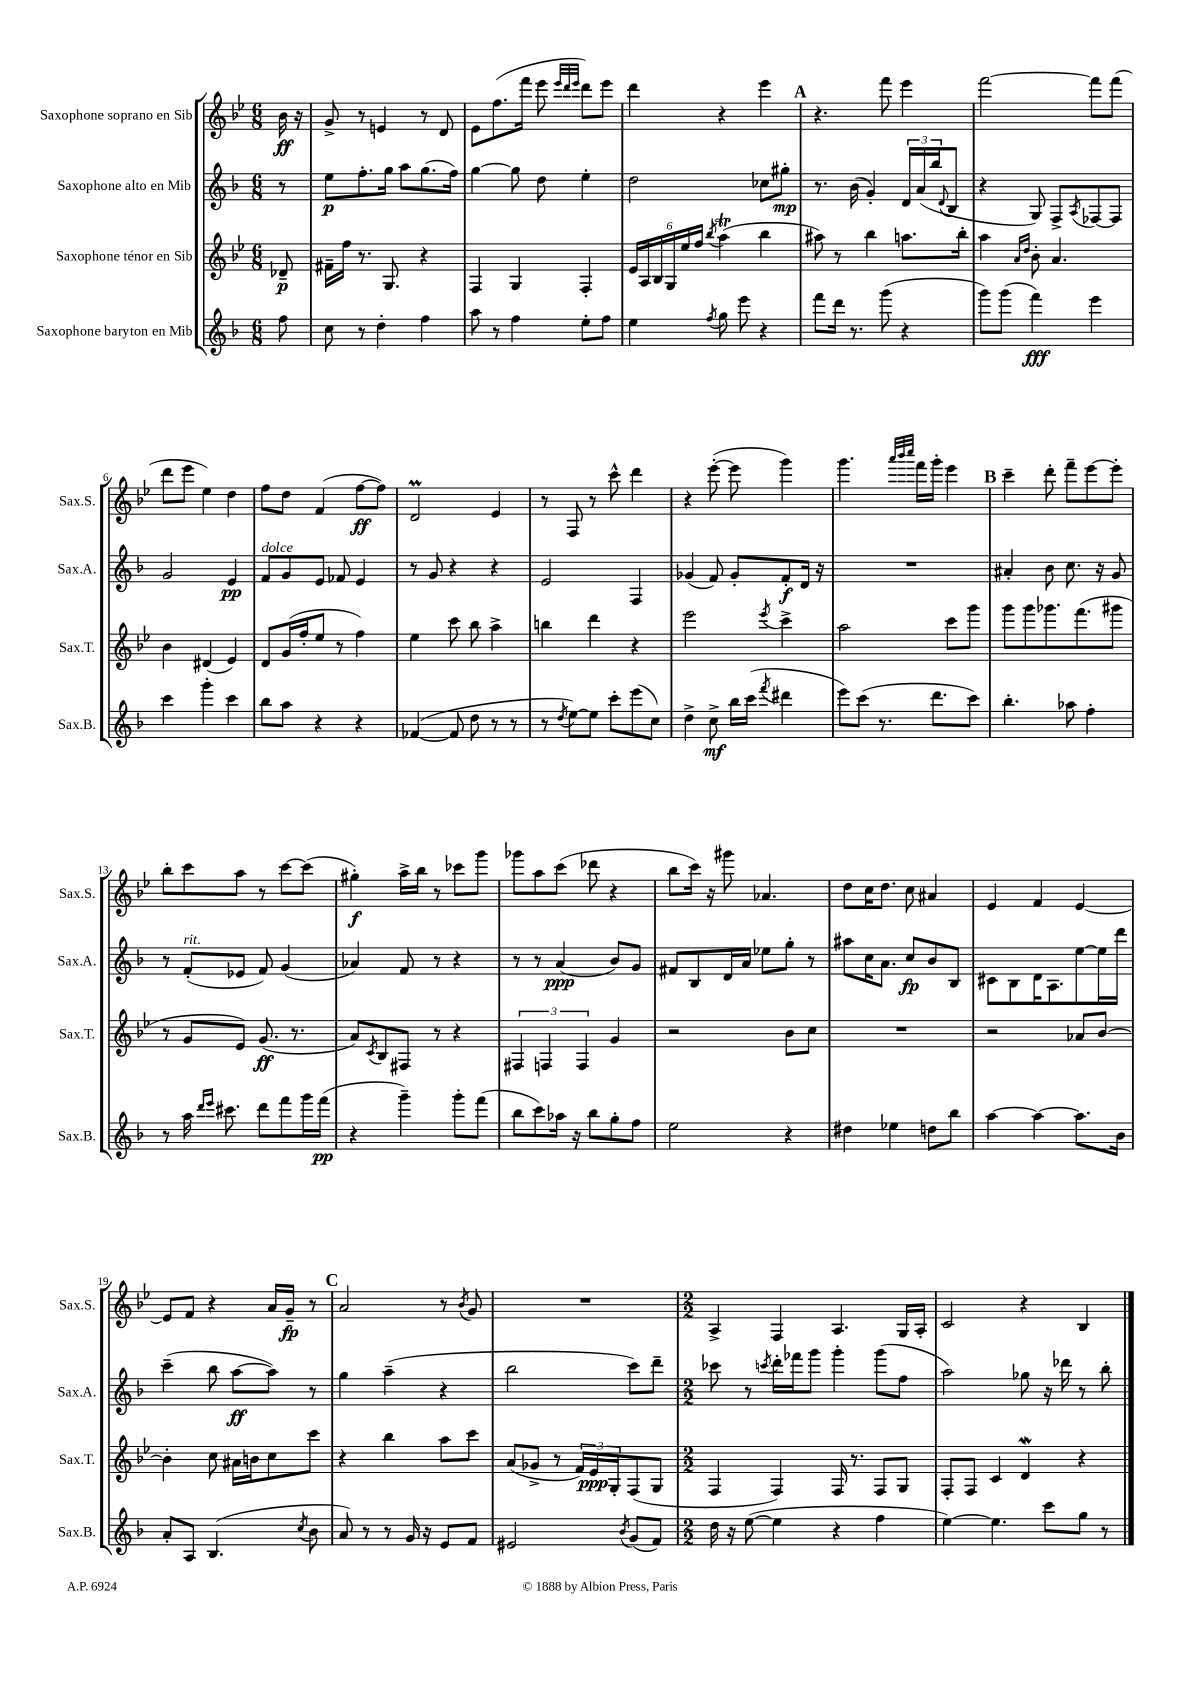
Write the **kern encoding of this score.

**kern	**kern	**kern	**kern
*staff4	*staff3	*staff2	*staff1
*clefG2	*clefG2	*clefG2	*clefG2
*k[b-]	*k[b-e-]	*k[b-]	*k[b-e-]
*M6/8	*M6/8	*M6/8	*M6/8
8ff	8d-~	8r	16b-
.	.	.	16r
=	=	=	=
8cc	16f#~	8ee	8g^
.	16ff	.	.
8r	8.r	8.ff'	8r
4dd'	.	.	4e
.	8.G	16gg	.
.	.	8aa	.
4ff	4r	(8.gg	8r
.	.	.	8d
.	.	16ff)	.
=	=	=	=
8aa	4F	[4gg	8e-
8r	.	.	(8.ff
4ff	4G	8gg]	.
.	.	.	16fff
.	.	8dd	8eee-
.	.	.	32qqeee-
.	.	.	32qqddd
.	.	.	32qqeee-
8ee'	4F'	4ee'	8ddd)
8ff	.	.	8eee-
=	=	=	=
4ee	24e-	2dd	4ddd
.	24A	.	.
.	24B-	.	.
.	24G	.	.
.	24ee-	.	.
.	24ff	.	.
8qff	8qbb-	.	.
8gg	(4aa	.	4r
8eee	.	.	.
4r	4bb-	8cc-	4eee-
.	.	8gg#'	.
=	=	=	=
8fff	8aa#)	8.r	4.r
16ddd	8r	.	.
8.r	.	(16b-	.
.	4bb-	4g')	.
(8ggg	.	.	8fff
4r	8.aa	24d	4eee-
.	.	(24a	.
.	.	24bb-	.
.	.	8qqd	.
.	.	8B-	.
.	16bb-'	.	.
=	=	=	=
8ggg)	4aa	4r	[2fff
(8ggg	.	.	.
.	16qqa	.	.
.	16qqdd	.	.
4fff)	8b-'	8G)	.
.	4.a	8F^	.
.	.	8qA	.
4eee	.	[8F-	8fff]
.	.	8F-]	(8fff
=	=	=	=
4ccc	4b-	2g	8ddd
.	.	.	8eee-
4ggg'	(4d#	.	4ee-)
4ccc	4e-)	4e	4dd
=	=	=	=
8bb-	8d	8f	8ff
8aa	(16g	8g	8dd
.	16ff'	.	.
4r	8ee-	8e	(4f
.	8r	8f-	.
4r	4ff)	4e	[8ff
.	.	.	8ff])
=	=	=	=
([4f-	4ee-	8r	2d
.	.	8g	.
8f-]	8ccc	4r	.
8dd	8bb-	.	.
8r	4aa^	4r	4e-
8r	.	.	.
=	=	=	=
8r	4bb	2e	8r
8qdd	.	.	.
[8ee)	.	.	8F
8ee]	4ddd	.	8r
8ccc'	.	.	8ccc^^
(8eee	4r	4F	4ddd
8cc)	.	.	.
=	=	=	=
4dd^	2eee-	(4g-	4r
8cc^	.	8f)	([8eee-'
16bb-	.	8g-'	8eee-]
(16ccc	.	.	.
8qfff	8qeee-	.	.
4ddd#	4ccc^	8f'	4ggg)
.	.	16d	.
.	.	16r	.
=	=	=	=
8eee)	2aa	2.r	4.ggg
(8ccc	.	.	.
8.r	.	.	.
.	.	.	32qqaaa
.	.	.	32qqbbb-
.	.	.	32qqcccc
.	.	.	16fff
8.ddd	.	.	16ggg'
.	8ccc	.	4eee-
8ccc)	8ggg	.	.
=	=	=	=
4.bb-'	8ggg	4a#'	4ccc~
.	8ggg	.	.
.	8.ggg-	8b-	8ddd'
8aa-	.	8.cc	8fff~
.	(8.fff	.	.
4ff'	.	.	[8eee-
.	.	16r	.
.	8ggg#	8g	8eee-']
=	=	=	=
8r	8r	8r	8bb-'
16aa	8g	(8f'	8ccc
16qqddd	.	.	.
16qqeee	.	.	.
8.ccc#	.	.	.
.	8e-)	8e-	8aa
8ddd	(8.g	8f)	8r
8fff	.	(4g	[8ccc
.	8.r	.	.
16ggg	.	.	(8ccc]
(16fff	.	.	.
=	=	=	=
4r	8a)	4a-)	4gg#')
.	8qc	.	.
.	8B-	.	.
4ggg~)	8F#	8f	16aa^
.	.	.	16bb-
.	8r	8r	8r
8ggg'	4r	4r	8ccc-
(8fff	.	.	8ggg
=	=	=	=
8bb-	6F#	8r	8ggg-
8ccc)	.	8r	8aa
.	6F	.	.
16aa-	.	(4a	(8ccc
16r	.	.	.
.	6F	.	.
8bb-	.	.	8ddd-
8gg'	4g	8b-)	4r
8ff	.	8g	.
=	=	=	=
2ee	2r	8f#	8bb-
.	.	8B-	16ccc)
.	.	.	16r
.	.	16d	8ggg#
.	.	16a	.
.	.	8ee-	4.a-
4r	8b-	8gg'	.
.	8cc	8r	.
=	=	=	=
4dd#	2.r	8aa#	8dd
.	.	16cc	16cc
.	.	8.a	8.dd
4ee-	.	.	.
.	.	8cc	8cc
8dd	.	8b-	4a#
8bb-	.	8B-	.
=	=	=	=
[4aa	2r	8c#	4e-
.	.	8B-	.
4aa_	.	16d	4f
.	.	8.A	.
8.aa]	8a-	[8ee	[4e-
.	[8b-	16ee]	.
16b-	.	16ddd	.
=	=	=	=
8a'	4b-']	(4ccc~	8e-]
8A	.	.	8f
(4.B-	8cc	8bb-	4r
.	16a#	[8aa	.
.	16b	.	.
.	8cc	8aa])	16a
.	.	.	16g~
8qcc	.	.	.
8b-	8ccc	8r	8r
=	=	=	=
8a)	4r	4gg	2a
8r	.	.	.
8r	4bb-	(4aa~	.
16g	.	.	.
16r	.	.	.
8e	8aa	4r	8r
.	.	.	8qb-
8f	8ccc	.	8g
=	=	=	=
2e#	(8a	2bb-	2.r
.	8g-^	.	.
.	8r	.	.
.	24f)	.	.
.	24e-	.	.
.	24G'	.	.
8qb-	.	.	.
(8g	(8F	8ccc)	.
8f)	8G	8ddd~	.
=	=	=	=
*M2/2	*M2/2	*M2/2	*M2/2
16dd	4F	8ccc-	4A^
16r	.	.	.
([8ee	.	8r	.
.	.	8qccc	.
4ee]	4F)	16ddd'	4F
.	.	16fff-	.
.	.	8ggg	.
4r	16F	4ggg'	4.A
.	8.r	.	.
4ff	8F	(8ggg	.
.	8G	8ff	16G
.	.	.	16A'
=	=	=	=
[4ee)	8F'	2aa)	2c
.	8F	.	.
4.ee]	4c	.	.
.	4d	8gg-	4r
8ccc	.	16r	.
.	.	16ddd-	.
8gg	4r	8r	4B-
8r	.	8bb-'	.
==	==	==	==
*-	*-	*-	*-
